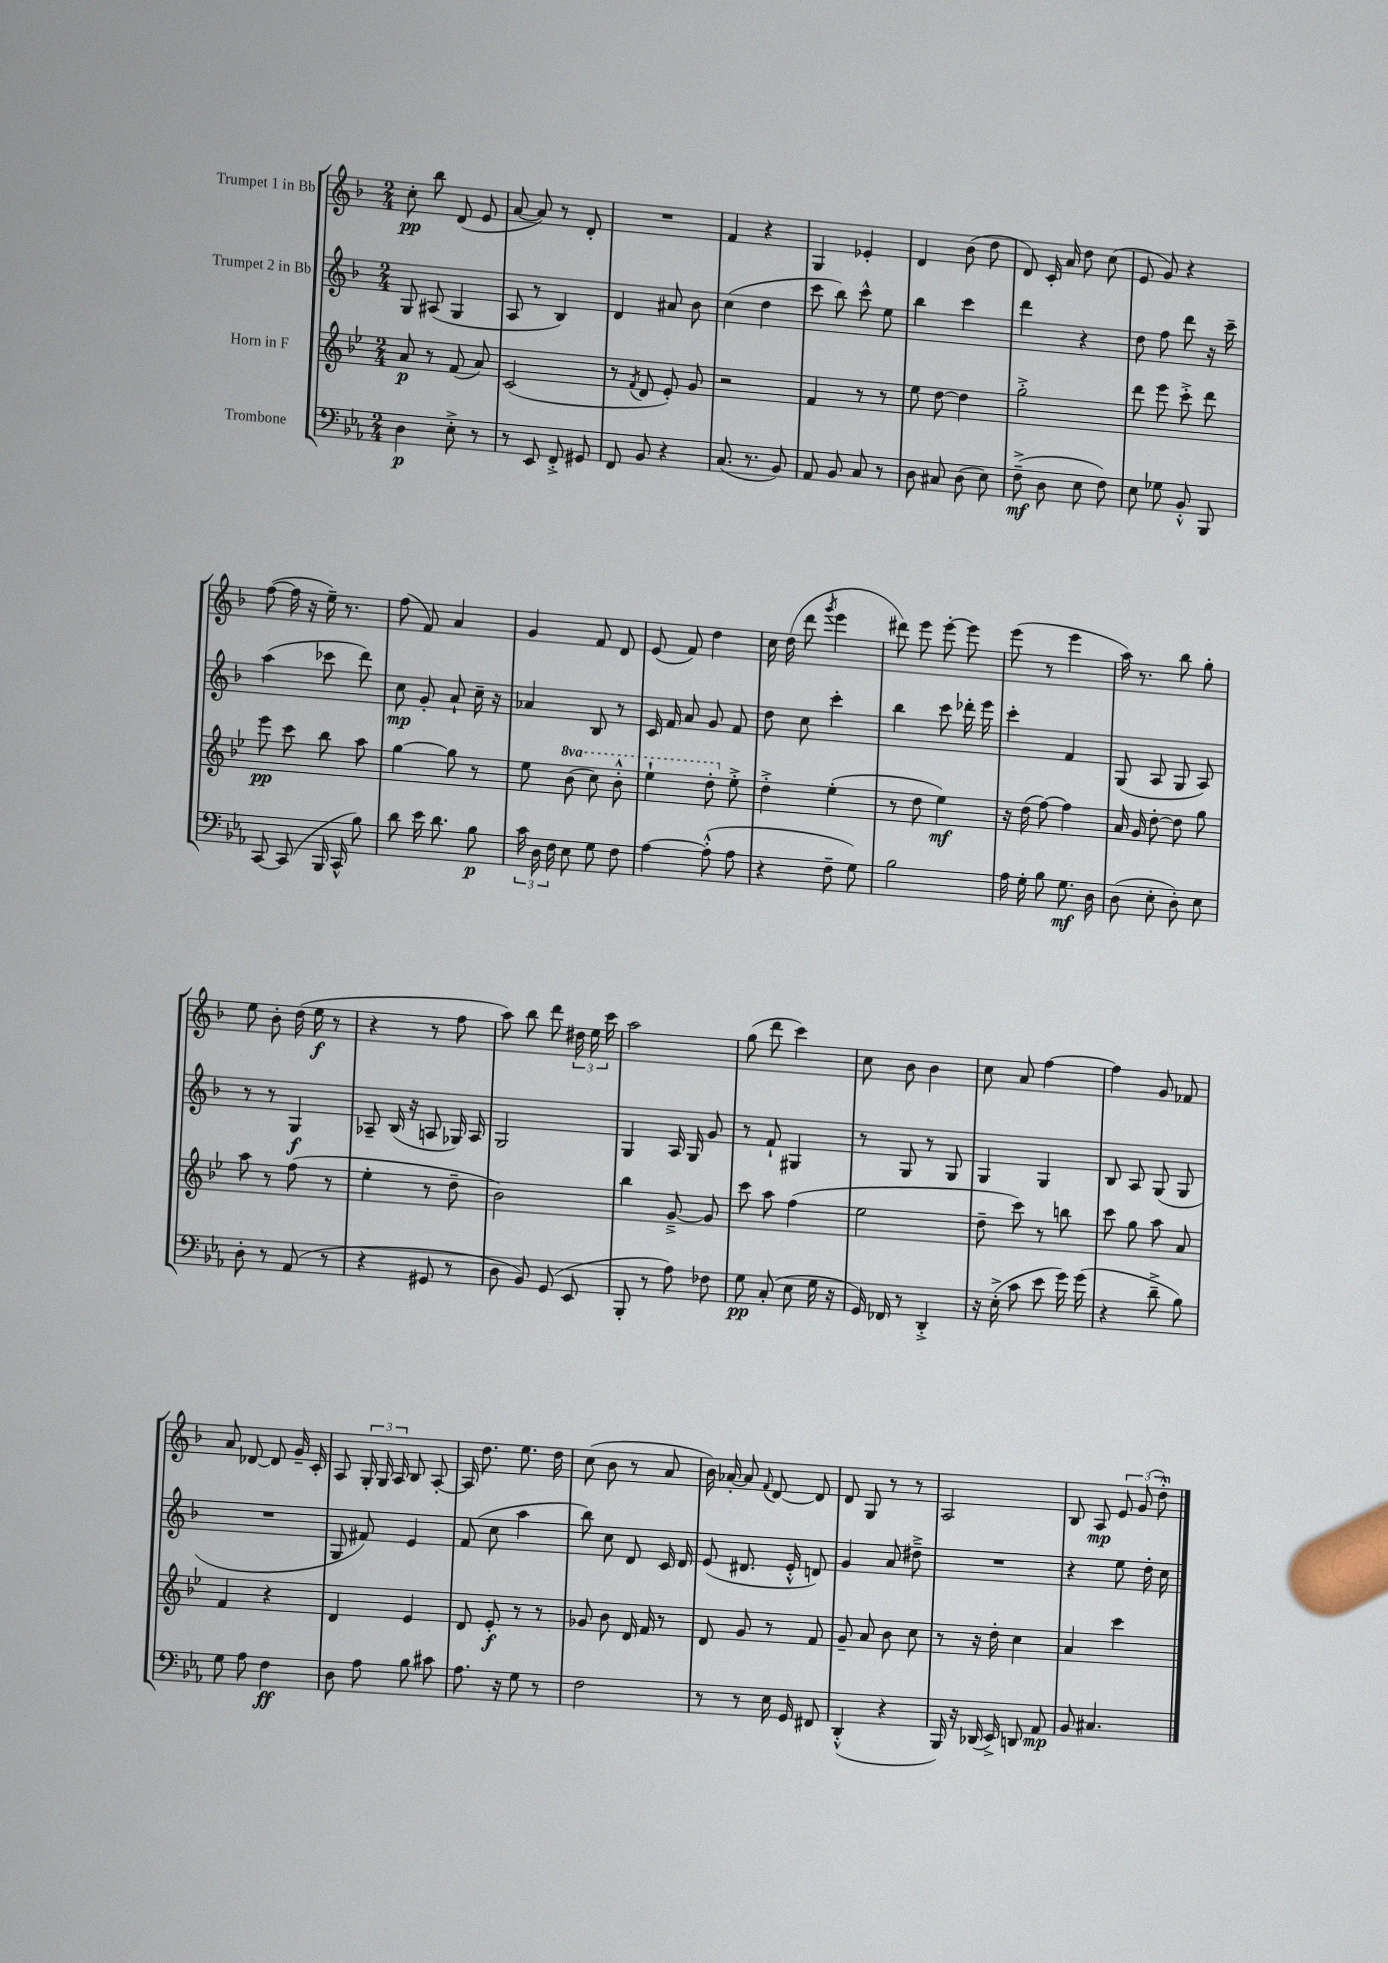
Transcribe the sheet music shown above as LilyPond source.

<<
\new StaffGroup <<
\new Staff = "s0" \with { instrumentName = "Trumpet 1 in Bb" } {
    \clef treble \key f \major \numericTimeSignature \time 2/4
    \autoBeamOff c''8-.\pp bes''8 d'8( e'8 |
    a'8~ a'8) r8 d'8-. |
    R2 |
    f'4 r4 |
    g4 ees'4-. |
    d'4 bes'8( d''8 |
    d'8) c'16-. a'16 d''8 c''8( |
    e'8 g'8) r4 |
    f''8~( f''16 r16 e''16--) r8. |
    f''8( f'8) a'4 |
    g'4 f'8 d'8 |
    e'8( f'8) d''4 |
    c''16 d''16( d'''8 \acciaccatura { g'''8 } e'''4 |
    dis'''8) e'''8 e'''8~-. e'''8 |
    e'''8( r8 e'''4 |
    a''16) r8. bes''8 g''8-. |
    e''8 bes'8-. d''16( e''16\f r8 |
    r4 r8 f''8 |
    a''8) bes''8 d'''8 \tuplet 3/2 { dis''16 e''16 c'''16 } |
    a''2 |
    g''8( d'''8 c'''4) |
    c''8 bes'8 bes'4 |
    c''8 a'8 f''4~ |
    f''4 g'8 fes'8 |
    a'8 des'8~ des'8 g'16-- c'16-. |
    a8 \tuplet 3/2 { g16-. g16 a16 } bes8 a8~-. |
    a16 d''8. e''8. d''16 |
    c''8( bes'8 r8 a'8 |
    bes'16) aes'16~-. aes'8 \appoggiatura { f'8 } d'8~ d'8 |
    d'8 g8 r8 r8 |
    a2 |
    bes8 a8\mp \tuplet 3/2 { e'8 g'8( d''8-.-^) } \bar "|." |
}
\new Staff = "s1" \with { instrumentName = "Trumpet 2 in Bb" } {
    \clef treble \key f \major \numericTimeSignature \time 2/4
    \autoBeamOff g8 ais8( g4 |
    a8 r8 bes4) |
    d'4 ais'8 bes'8 |
    c''4( d''4 |
    c'''8 bes''8) c'''8-^ e''8 |
    bes''4 c'''4 |
    d'''4 r4 |
    d''8 f''8 d'''8 r16 c'''16-- |
    a''4( ces'''8 d'''8) |
    c''8\mp g'8-. a'8-! c''16-- r16 |
    aes'4 bes8 r8 |
    c'16 f'16 a'8 g'8 f'8 |
    d''8 c''8 c'''4-. |
    bes''4 c'''8 des'''16-. e'''16 |
    c'''4-. f'4 |
    g8( a8 g8 a8) |
    r8 r8 g4\f |
    aes8-- bes16( r16 a8 ges16) a16 |
    g2 |
    g4 a16 g16 g'8 |
    r8 f'8-! gis4 |
    r8 g8 r8 g8 |
    g4 g4 |
    bes8 a8 g8( g8 |
    R2 |
    g8 fis'8) e'4 |
    f'8( c''8 a''4 |
    bes''8) c''8 d'8 c'16 d'16 |
    e'8( dis'8. e'16-.-^ d'8) |
    g'4 a'8 dis''8---> |
    R2 |
    r4 e''8 d''16-. c''16 \bar "|." |
}
\new Staff = "s2" \with { instrumentName = "Horn in F" } {
    \clef treble \key bes \major \numericTimeSignature \time 2/4 \set Staff.ottavationMarkups = #ottavation-simple-ordinals
    \autoBeamOff a'8\p r8 f'8( a'8) |
    c'2( |
    r8 \acciaccatura { f'8 } d'8 ees'8-.) g'8 |
    r2 |
    f'4 r8 r8 |
    ees''8 d''8~ d''4 |
    g''2-.-> |
    d'''8 ees'''8 c'''8-.-> d'''8 |
    ees'''8\pp c'''8 bes''8 a''8 |
    g''4~ g''8 r8 |
    ees''8 \ottava #1 bes''8( c'''8) bes''8-.-^ |
    ees'''4-! d'''8-. \ottava #0 ees''8-.-> |
    d''4-.-> ees''4-.( |
    r8 d''8 ees''4\mf) |
    r16 d''16( f''8~) f''4 |
    a'16 g'16 d''8~-. d''8 g''8 |
    a''8 r8 f''8( r8 |
    ees''4-. r8 d''8-- |
    bes'2) |
    bes''4 g'8~---> g'8 |
    c'''8 a''8 f''4( |
    ees''2 |
    d''8-- c'''8) r8 b''8 |
    c'''8 g''8 a''8 a'8 |
    f'4 r4 |
    d'4 ees'4 |
    d'8 ees'8-.\f r8 r8 |
    ges'8 bes'8 d'16 f'16 r8 |
    d'8 g'8 r8 f'8 |
    g'8-- a'8 bes'8 c''8 |
    r8 r16 d''16-. c''4 |
    a'4 c'''4 \bar "|." |
}
\new Staff = "s3" \with { instrumentName = "Trombone" } {
    \clef bass \key ees \major \numericTimeSignature \time 2/4
    \autoBeamOff d4\p ees8-.-> r8 |
    r8 ees,8 f,8-.-> gis,8 |
    f,8 bes,8 r4 |
    c8.( r8. bes,8) |
    aes,8 bes,8 c8 r8 |
    d8 cis8 d8( ees8) |
    f8--->\mf( d8 ees8 f8) |
    ees8 ges8 bes,8-.-^ bes,,8 |
    c,8~ c,8( bes,,16 c,16-^ bes8) |
    d'8 ees'16 d'8. bes8\p |
    \tuplet 3/2 { c'16 d16 f16 } ees8 g8 f8 |
    aes4~ aes8-.-^( aes8 |
    r4 f8-- g8) |
    bes2 |
    aes16 g16-. bes8 g8.\mf d16 |
    d8( ees8-. d8-.) ees8 |
    d8-. r8 aes,8( r8 |
    r4 gis,8 r8 |
    d8 bes,8) g,8( ees,8 |
    bes,,8-. r8 aes8) fes8 |
    g8\pp c8-.( ees8 g16 r16 |
    g,16) fes,16 r8 d,4-.-> |
    r16 ees16-.->( c'8 ees'8 g'16) g'16( |
    r4 d'8---> bes8) |
    g8 aes8 f4\ff |
    d8 aes8 bes8 cis'8 |
    aes8. r16 g8 r8 |
    f2 |
    r8 r8 ees16 g,16 fis,8 |
    d,4-.-^( r4 |
    bes,,16) r16 des,16( ees,16->) d,8 aes,8\mp |
    bes,8 cis4. \bar "|." |
}
>>
>>
\layout { \context { \Score \remove "Bar_number_engraver" } }
